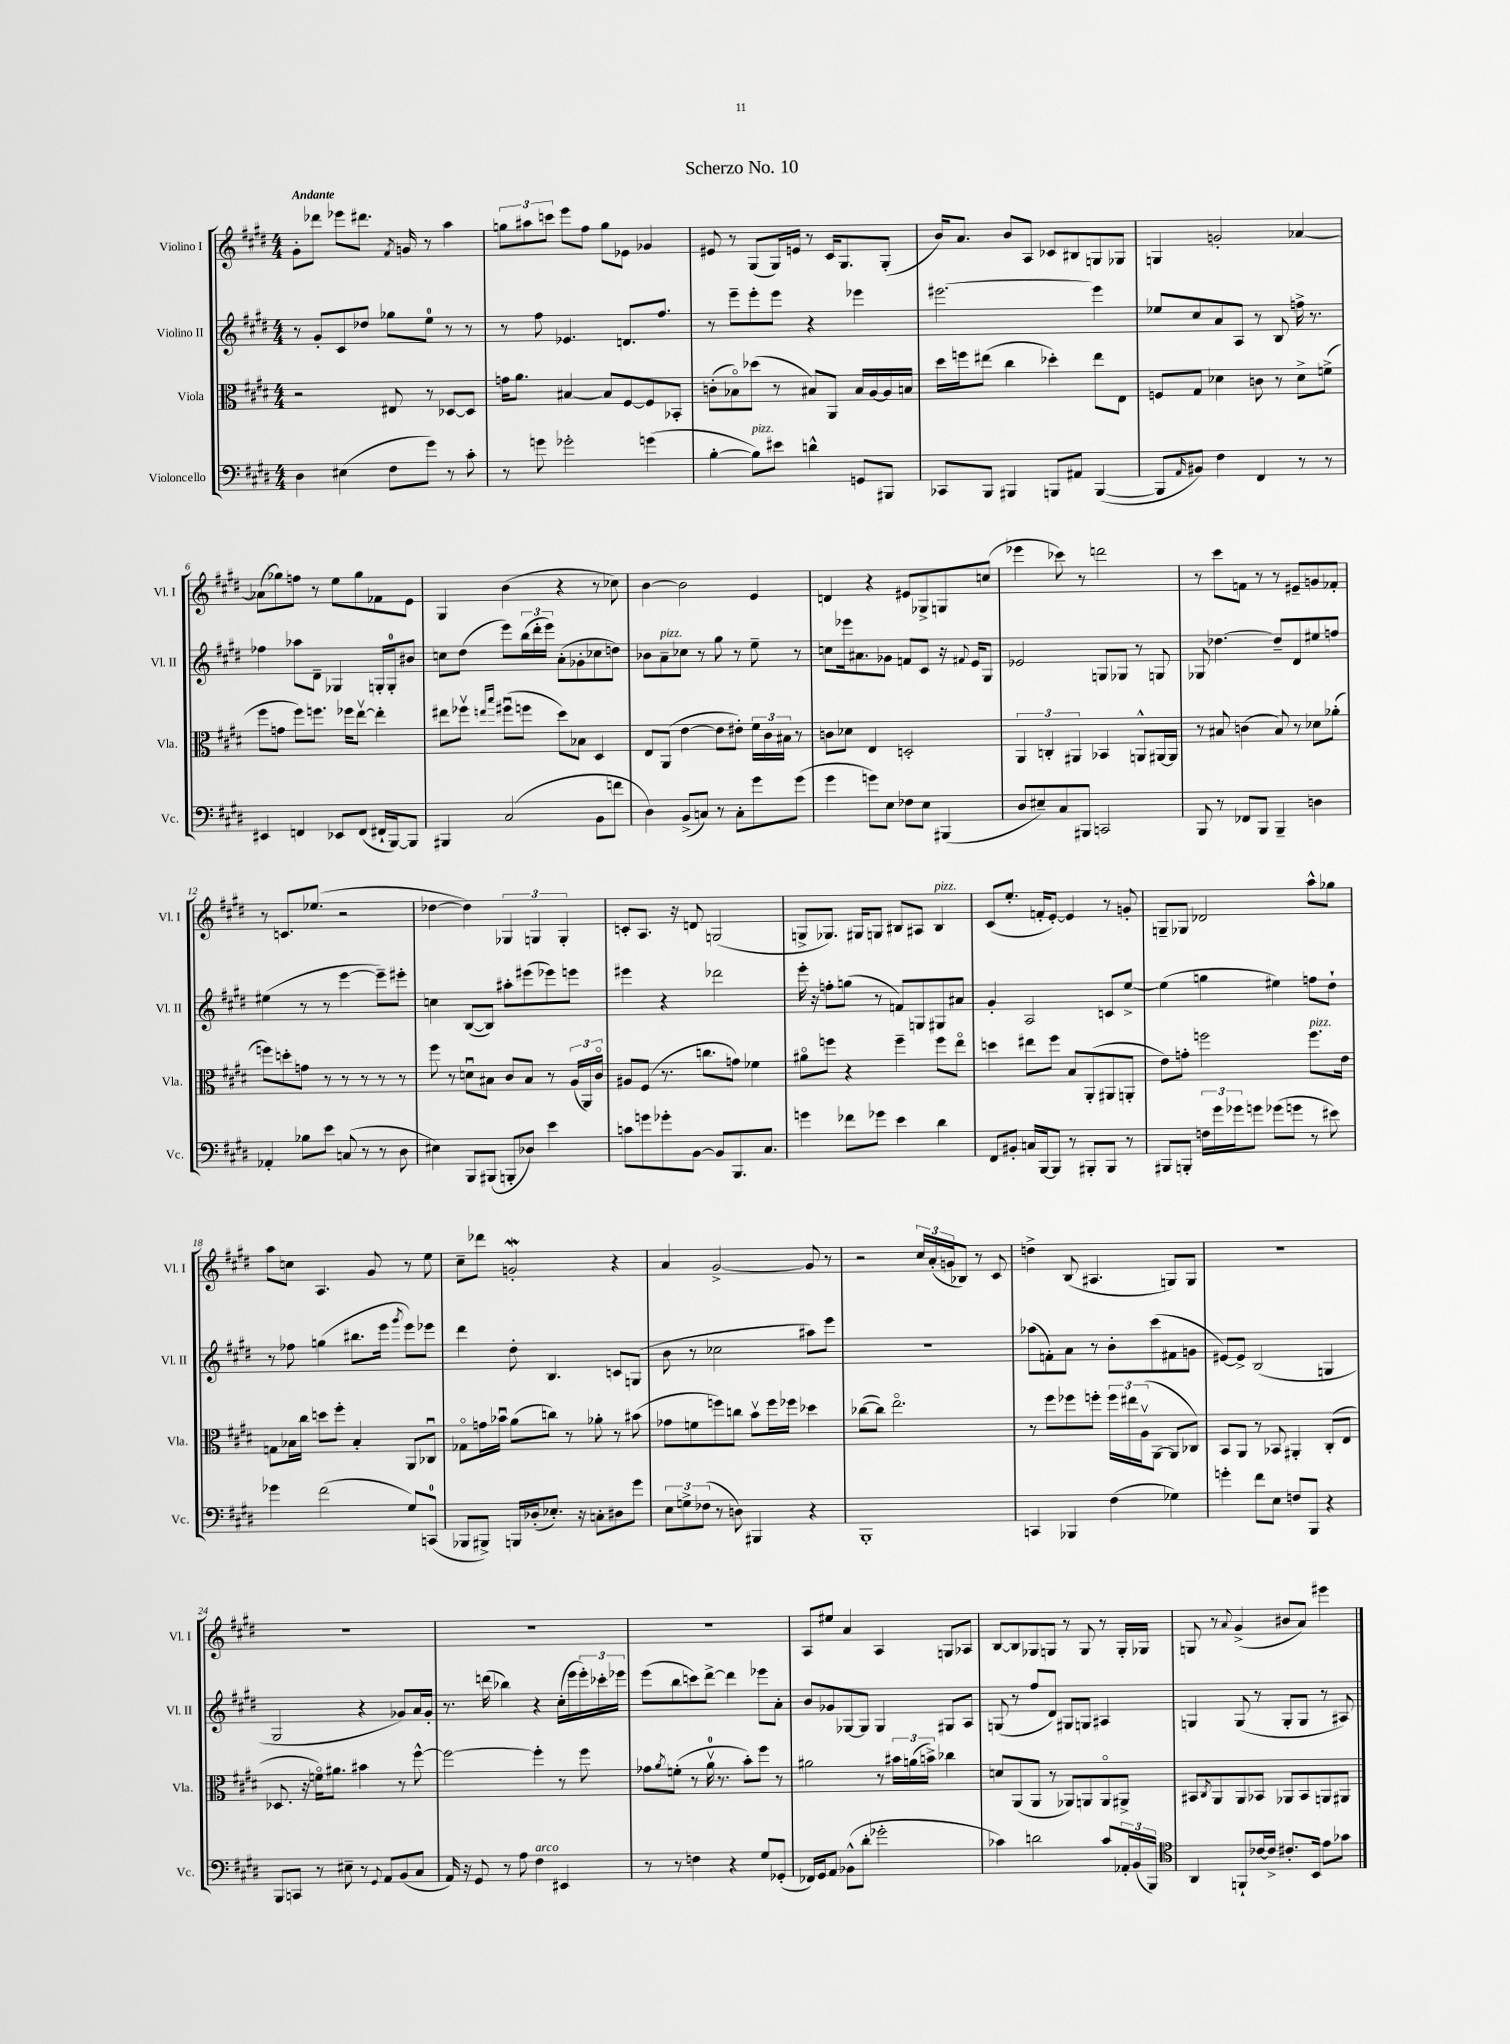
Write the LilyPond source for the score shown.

\header { title = "Scherzo No. 10" }
<<
\new StaffGroup <<
\new Staff = "s0" \with { instrumentName = "Violino I" shortInstrumentName = "Vl. I" } {
    \clef treble \key e \major \numericTimeSignature \time 4/4 \tempo "Andante"
    gis'8-. des'''8 ees'''8 dis'''8. \acciaccatura { fis'8 } g'16 r8 a''4 |
    \tuplet 3/2 { g''8 ais''8 c'''8 } e'''8 fis''8 g''8 ees'8 ges'4 |
    eis'8 r8 gis8( gis16) e'16 r8 cis'16 gis8. gis8-.( |
    b'16) a'8. b'8 a8 ces'8 bis8 g8 ges8 |
    g4 g'2-. aes'4~ |
    aes'8( ges''8) f''8 r8 e''8 ges''8 fes'8 e'8 |
    gis4 b'4( r4 r8 ces''8) |
    b'4~ b'2 e'4 |
    d'4 r4 eis'8 ges8-> g8 c''8( |
    ees'''4 ces'''8) r8 d'''2 |
    r8 cis'''8 f'8 r8 r8 eis'8-- g'8 fes'8-. |
    r8 c'8. ees''8.( r2 |
    des''4~ des''4) \tuplet 3/2 { ges4 g4 g4-. } |
    c'8-. a8. r16 d'8 g2( |
    g8-> ges8.) gis16 g8 bis8 ais8 bis4^\markup { \italic "pizz." } |
    cis'8( e''8.-. f'16-. e'8~-.) e'4 r8 g'8-. |
    g8-- ges8 des'2 a''8-^ ges''8 |
    a''8 c''8 a4. gis'8 r8 e''8 |
    cis''8-- des'''8 g'2-.\mordent r4 |
    a'4 gis'2~-> gis'8 r8 |
    r2 \tuplet 3/2 { cis''16 a'16-.( g'16 } bes8) r8 cis'8 |
    d''4-> b8( ais4. g8) g8 |
    R1 |
    R1 |
    r1 |
    R1 |
    a8 eis''8 a'4 a4 g8 aes8 |
    b8~ b8 ges8 g8 r8 g8 r8 g16-. ges16 |
    g8 r8 \appoggiatura { a'8 } gis'4->( bis'8 a'8) eis'''4 \bar "|." |
}
\new Staff = "s1" \with { instrumentName = "Violino II" shortInstrumentName = "Vl. II" } {
    \clef treble \key e \major \numericTimeSignature \time 4/4
    r8 gis'8-. cis'8 des''8 ges''8 e''8-0 r8 r8 |
    r8 fis''8 ees'4. d'8. fis''8. |
    r8 e'''8-- e'''8-. e'''8 r4 ees'''4 |
    eis'''2.~ eis'''4 |
    ees''8 cis''8 a'8 a8 r8 b8 f''16-> r8. |
    fes''4 aes''8 dis'8-- ges4 g16-. g16-0-. bis'8 |
    c''8 dis''8( e'''8) \tuplet 3/2 { b''16( dis'''16-. e'''16) } a'8-.( ges'8-. ces''8 d''8) |
    bes'8 a'8--^\markup { \italic "pizz." } ces''8 r8 gis''8 r8 e''8-- r8 |
    c''8 ees'''16 ais'8. ges'8 f'8 cis'8 r16 \appoggiatura { fis'8 } e'16 gis8 |
    ees'2 g8 ges8 r8 g8 |
    ges8 des''4.~ des''8-- dis'8 eis''8 f''8 |
    eis''4( r8 r8 e'''4~ e'''8--) eis'''8-. |
    c''4 b8~( b8) ais''8-. eis'''8( ees'''8) e'''8 |
    eis'''4 r4 des'''2 |
    e'''16-. r16 f''8-. g''8( r8 f'8) g8 gis8 ais'8 |
    gis'4-. a2 c'8 e''8~-> |
    e''4( g''4 eis''4) f''8 dis''8-! |
    r8 fes''8 g''4( bis''8. e'''16 \acciaccatura { gis'''8 } e'''8) ees'''8 |
    dis'''4 dis''8-. b4. c'8 g8( |
    b'8 r8 ces''2 ais''8) e'''8 |
    R1 |
    aes''8( f'8-.) a'8 r8 b'8-. cis'''8( fis'8 g'8 |
    eis'8~) eis'8-> b2( g4 |
    gis2 r4 ges'8) a'16 ges'16-. |
    r8. d'''16( bes''4) r4 cis''16-.( e'''16 \tuplet 3/2 { e'''16-.) ces'''16-. ees'''16 } |
    e'''8( b''8 c'''8) dis'''8~-> dis'''4 ees'''8 a'8-. |
    b'8 ges'8 ges8~ ges8 ges4 gis8 a8 |
    g8( r8 fis''8 dis'8) gis8 g8 ais4 |
    g4 g8( r8 g8-. g8 r8 ais8) \bar "|." |
}
\new Staff = "s2" \with { instrumentName = "Viola" shortInstrumentName = "Vla." } {
    \clef alto \key e \major \numericTimeSignature \time 4/4
    r2 eis8 r8 des8~ des8 |
    g'16 a'8. bis4~ bis8 fis8~ fis8 bes,8-. |
    c'8-.( bes8\flageolet) des''8( r8 bis8) a,8 bis16 a16~ a16 b16 |
    dis''16 f''16 eis''8( cis''4 des''4-.) eis''8 e8 |
    f8 gis8 des'4 c'8 r8 des'8-> f'8->( |
    fis''8 g'8 fis''8) f''8. fes''16 e''8~\upbow e''4-. |
    eis''8 fes''8\upbow \grace { e''16 b''16 } fis''8\downbow( f''8 dis''8) bes8 dis4 |
    e8 a,8( e'4~ e'8 eis'8-.) \tuplet 3/2 { fis'16 cis'16 bis16 } r8 |
    c'8 des'8 e4 d2-. |
    \tuplet 3/2 { a,4 c4-. ais,4 } bes,4 a,8-^ ais,16~ ais,16 |
    r8 bis8 c'4( bis8) r8 des'8 aes'8-.( |
    f''8) d''8-. g'8 r8 r8 r8 r8 r8 |
    fis''8 r8 d'8\downbow bis8 cis'8 bis8 r8 \tuplet 3/2 { a16( a,16) cis'16\flageolet } |
    ais8 fis8( r8. c''8. g'8) fes'4 |
    ais'8\flageolet f''8 r4 f''4-- f''8 e''8\flageolet |
    d''4 eis''8 fis''8 b8 a,8-.( ais,8 a,8-. |
    e'8) g'8-. f''2 f''8.^\markup { \italic "pizz." } e'16 |
    g8 bes16 cis''16 d''8 fis''8-. bes4-. a,8 ces8\downbow |
    ges8\flageolet g'16 bes'16\downbow a'8( c''8) r8 aes'8-. r8 bis'8( |
    ges'8 f'8 f''8) c''8 b'8\upbow f''16 fes''16 des''4 |
    ces''8~( ces''8) e''2.\flageolet |
    r8 fis''8 fes''8 f''8-. \tuplet 3/2 { f''16 eis''16 a16\upbow( } a,8~ a,8 ces8) |
    b,8 a,8 r8 bes,8 ais,4-. cis8-.( e8 |
    des8. r16 f'16\flageolet) ais'8. bis'4 r8 fis''8~-^ |
    fis''2~ fis''4-. r8 fis''8 |
    ges'8 \acciaccatura { a'8 } f'8-.( r8 a'16-0\upbow r8. b'8-.) fis''8 r8 |
    ais'2 r8 \tuplet 3/2 { bis'16 a'16( b'16->) } ces''4 |
    d'8 a,8( a,8 r8 aes,8) a,8 a,8\flageolet ais,8-> |
    bis,8 \acciaccatura { cis8 } a,8 a,8 bes,8 aes,8 bes,8 a,8 ais,8 \bar "|." |
}
\new Staff = "s3" \with { instrumentName = "Violoncello" shortInstrumentName = "Vc." } {
    \clef bass \key e \major \numericTimeSignature \time 4/4
    dis4 eis4( fis8 gis'8) r8 cis'8-. |
    r8 g'8 ges'2-. g'4( |
    b4~-. b8^\markup { \italic "pizz." }) eis'8 d'4-^ g,8 bis,,8 |
    ces,8 b,,8 bis,,4 b,,8 ais,8 b,,4~( |
    b,,8 \grace { a,16 } bis,8) fis4 fis,4 r8 r8 |
    eis,4 f,4 ees,8 f,8( fis,16-! b,,16~) b,,8 |
    bis,,4 cis2( b,8 f'8 |
    dis4) b,8->( c8) r8 c8-. gis'8 gis'8( |
    gis'4 g'8) e8 fes8 e8 bis,,4( |
    dis8 eis8--) cis8 bis,,8 c,2 |
    b,,8 r8 fes,8 b,,8 b,,4-- d4 |
    aes,4-. bes8 e'8 c8( r8 r8 dis8 |
    eis4) b,,8 bis,,8( b,,8-. des8) e'4 |
    c'8 g'8 ges'8-. b,8~ b,8 b,,8. cis8. |
    g'4 fes'8 ges'8 e'4 dis'4 |
    fis,8 bis,8-. c16 b,,16~ b,,8 r8 bis,,8-. bis,,8 r8 |
    bis,,8 b,,8-. \tuplet 3/2 { f16 gis'16 ges'16 } g'8 ges'8( g'8 r8 eis'8) |
    ges'4 fis'2( gis8) c,8-0( |
    bes,,8 bis,,8->) b,,16 des16-.( ees8.-.) r16 c8-. dis8 gis'8 |
    \tuplet 3/2 { e8 g8-> fes8( } r8 d8) bis,,4 r4 |
    b,,1-. |
    c,4 bes,,4 fis4( ges4) |
    g'4-. fis'8 e8 f8 b,,8 r4 |
    b,,8 c,8 r8 eis8-- r8 \appoggiatura { gis,8 } a,8 b,8( cis8 |
    a,16) r16 gis,8 r8 a8 fis4^\markup { \italic "arco" } eis,4 |
    r8 r8 f4 r4 gis8 ges,8-.( |
    fes,16) gis,16 a,8 bes,8-^( dis'8-. ges'2-. |
    ces'4) d'2 ces'8 \tuplet 3/2 { aes,16-. b,16( b,,16) } |
    \clef tenor a,4 f,8-! ces'16~ ces'16-> cis'8.-. b,16 e'8 ges'8 \bar "|." |
}
>>
>>
